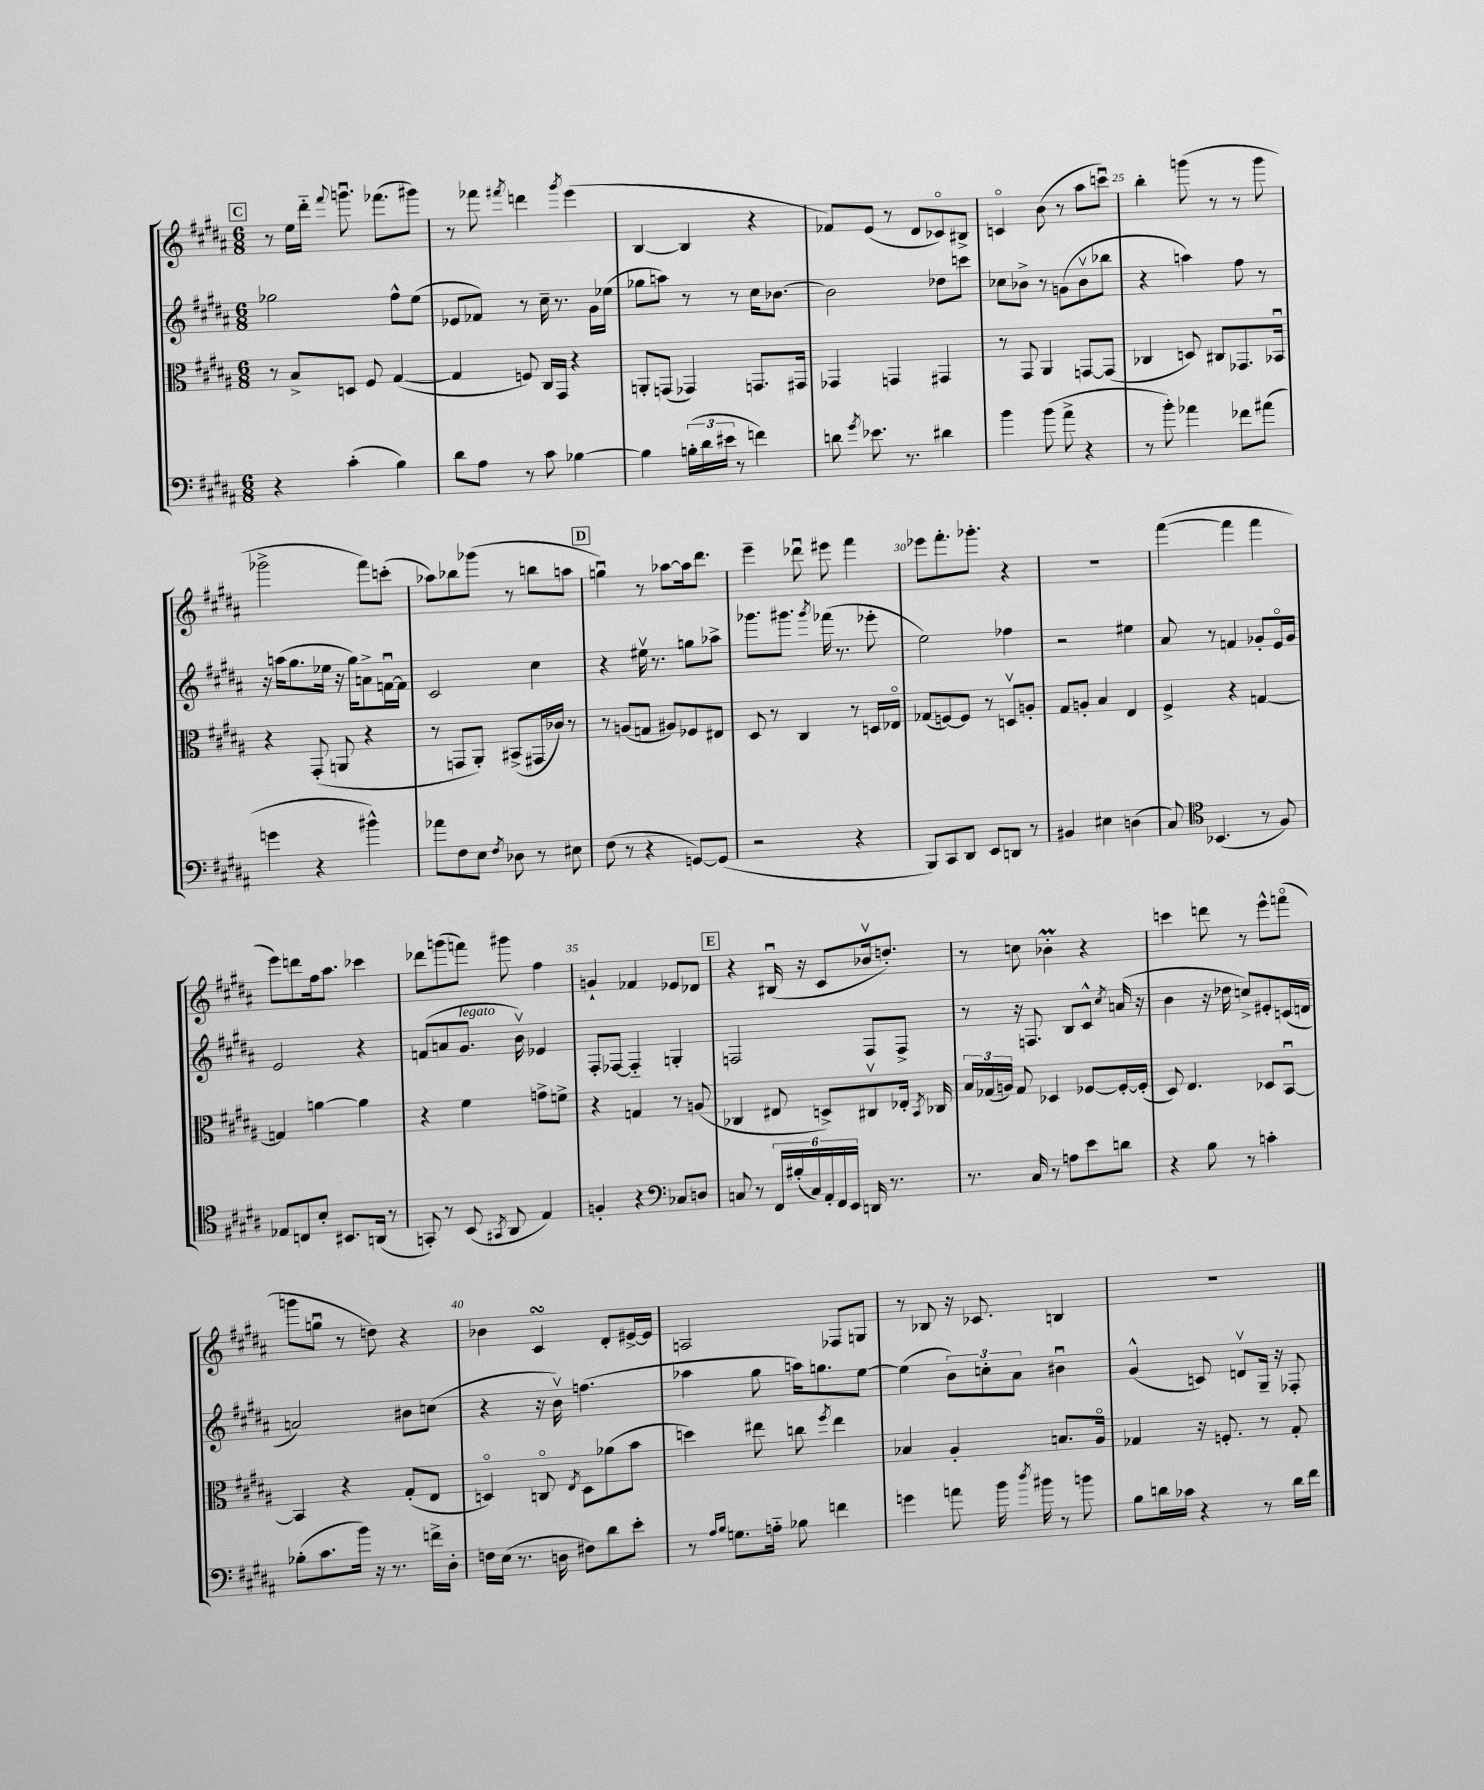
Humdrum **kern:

**kern	**kern	**kern	**kern
*staff4	*staff3	*staff2	*staff1
*clefF4	*clefC3	*clefG2	*clefG2
*k[f#c#g#d#a#]	*k[f#c#g#d#a#]	*k[f#c#g#d#a#]	*k[f#c#g#d#a#]
*M6/8	*M6/8	*M6/8	*M6/8
4r	8r	2gg-	8r
.	8B^	.	16ee
.	.	.	16ddd#'~
.	.	.	8qqfff#
(4c#'	8D	.	8.gggu
.	8F#	.	.
.	.	.	(8.fff-
4B)	([4G#	8ff#^^	.
.	.	(8ee	8ggg#)
=	=	=	=
8d#	4G#]	8e-	8r
8A#	.	8f-)	8fff-
.	.	.	8qfff#
8r	8F)	8r	4ddd
8c#	16C#	16cc#~	.
.	16GG#	8.r	.
.	.	.	8qggg#
[4B-	4r	.	(4eee
.	.	16g#	.
.	.	(16ee-	.
=	=	=	=
4B-]	8AA'	8gg-	[4B
.	(8GG	8aa)	.
(24B'	4GG-)	8r	4B]
24d#	.	.	.
24e#	.	.	.
8r	.	8r	.
4f)	8.GG	16cc#	4r
.	.	[8.b-	.
.	16GG#	.	.
=	=	=	=
8d	4GG-	2b-]	8f-)
8qg#	.	.	.
8.e-	.	.	(8e
.	4GG	.	8r
8.r	.	.	.
.	.	.	8d#
4d#	4GG#	8dd-	8c-o)
.	.	8ccc	8B#^
=	=	=	=
4b	8r	8cc-	4co
.	8GG#	8b-^	.
(8b	4AA#	8r	(8b
8a#^	.	(8g	8r
4r	[8GG	8b-v	8aa#
.	(8GG]	8bb-	8cccu)
=	=	=	=
8r	4C-	4r	4bb'
8b')	.	.	.
4a-	8D)	4aa)	(8ggg
.	8C#	.	8r
8f-	8.GG-	8ff#	8r
(8a#	.	8r	8ggg
.	16BB-u	.	.
=	=	=	=
4g	4r	16r	2ggg-^
.	.	(16aa	.
.	.	8.gg#	.
4r	(8GG#'	.	.
.	.	16ee-	.
.	8AA	16r	.
.	.	16gg#)	.
4b#^^)	4r	8a^	8fff#)
.	.	[16fu	(8ccc'
.	.	16f]	.
=	=	=	=
8a-	8r	2c#	8aa-)
8F#	8GG	.	8bb-
8E	8AA#')	.	(8ggg-
8qF#	.	.	.
8D-	(8BB#^	.	8r
8r	16GG#	4cc#	8bb
.	16c-)	.	.
8E#	8r	.	8aa
=	=	=	=
(8F#	8r	4r	4ggu)
8r	(8A	.	.
4r	8G	16ee#v	8r
.	.	8.r	.
.	8A#)	.	[8aa-
[8GG)	8F-	8gg	16aa-]
.	.	.	8.ddd#
(8GG]	8E#	8aa-^	.
=	=	=	=
2r	8D#	8.ggg-	4eee~
.	8r	.	.
.	.	8.ggg#	.
.	4C#	.	8ddd-u
.	.	8qggg#	.
.	.	(16fff-	8eee#
.	.	8.r	.
4r	8r	.	4fff#
.	16D	8eee-'	.
.	16E-o	.	.
=	=	=	=
8BBB)	(8G-	2ee)	8eee-
8CC#	[8F)	.	8.fff#'
8DD#	8F]	.	.
.	.	.	8.ggg-'
8EE	8r	.	.
8DD	8Dv	4ff-	4r
8r	8A'	.	.
=	=	=	=
4BB#	8G#	2r	2.r
.	8A'	.	.
4E#	4B	.	.
(4D	4E	4ee#	.
=	=	=	=
8C#)	4F#^	8a#	([4fff#
*clefC4	*	*	*
(4.BB-	.	8r	.
.	4r	4f	4fff#]
8r	[4G	8g-'	4fff#
8F#)	.	16eo	.
.	.	16g-	.
=	=	=	=
8E-	4G]	2e	8eee)
8C	.	.	8ddd
8B'	[4a	.	16ff#
.	.	.	8.aa#
8.BB#	.	.	.
.	4a]	4r	4ccc-
(16AA	.	.	.
8r	.	.	.
=	=	=	=
8GG')	4r	(8f	8ddd-
8r	.	8a	(8ggg
(8BB	4f#	8.g#	8fff)
8qGG#	.	.	.
8AA#	.	.	8ggg#
.	.	16bv)	.
4E)	8g^	4e-	4ff#
.	8f^	.	.
=	=	=	=
4F'	4r	8F#'	4g`
.	.	[8F-	.
4r	4G	4F-'~]	4f-
*clefF4	*	*	*
8C-	8r	4G'	8e-
8D	(8A	.	8d-
=	=	=	=
8C	4C-	2F	4r
8r	.	.	.
24FF#	8E#	.	(16B#u
(24B#'	.	.	.
.	.	.	16r
24C)	.	.	.
24AA#'	8D^)	.	8c#
24FF#	.	.	.
24EE	.	.	.
16DD	8C#v	8F	16b-v
8.r	.	.	8.dd')
.	16E-'	8F^	.
.	8qBB	.	.
.	16C-	.	.
=	=	=	=
8.r	24B	8r	8r
.	(24G-	.	.
.	24A)	.	.
.	8G-	16r	8cc
16C#	.	8.F	.
8r	4D-	.	4b-'
8A	.	8B	.
8e	[8F-	8c#^^	4r
.	.	8qcc#	.
8d	16F-'_	(16a	.
.	(16F-']	16r	.
=	=	=	=
4r	8D#)	4b	4ccc
.	4.E	.	.
8B	.	16r	8ddd
.	.	16dd-	.
8r	.	8cc^)	8r
4c'	8D-	8e#'	8eee^^
.	[8BBu	(16c	(8fffo
.	.	16d	.
=	=	=	=
(8B-'	4BB]	2a)	8ggg
8.c#	.	.	8ggu
.	4r	.	8r
16b)	.	.	.
16r	.	.	8dd)
8.r	.	.	.
.	(8G#'	8b#	4r
16f^	8E	(8cc	.
16D#'	.	.	.
=	=	=	=
16F	4Do)	4r	4b-
(16E	.	.	.
8.r	.	.	.
.	8Co	16r	4c#
16D	.	16bv)	.
.	8qE	.	.
8F#)	8D	(4.ff	.
8d#	(8a-	.	8d#'
8e'	8b	.	[16e#^
.	.	.	16e#]
=	=	=	=
8r	4dd)	4aa-	2A
16qqA#	.	.	.
16qqB	.	.	.
8.G	.	.	.
.	8ee#	8gg#	.
16A'~	.	.	.
8B-	8cc	16aa)	.
.	.	8.gg	.
.	8qff#	.	.
4f	4ee#	.	8F-
.	.	[8ee	8G
=	=	=	=
4g	4B-	(4ee]	8r
.	.	.	8B-
8a	4A#'	12b)	16r
.	.	.	8.c-
.	.	12cc'	.
16b	.	.	.
.	.	12a#	.
8qdd#	.	.	.
16b#	.	.	.
8r	8.B	4b#u	4B
8b	.	.	.
.	16A#o	.	.
=	=	=	=
8B	4G-	(4g#^^	2.r
16d	.	.	.
16c-	.	.	.
4r	16r	8c)	.
.	8.F'	.	.
.	.	8dv	.
8r	8r	16G#~	.
.	.	16r	.
16d	8G-'	8F-'	.
16f#	.	.	.
==	==	==	==
*-	*-	*-	*-
